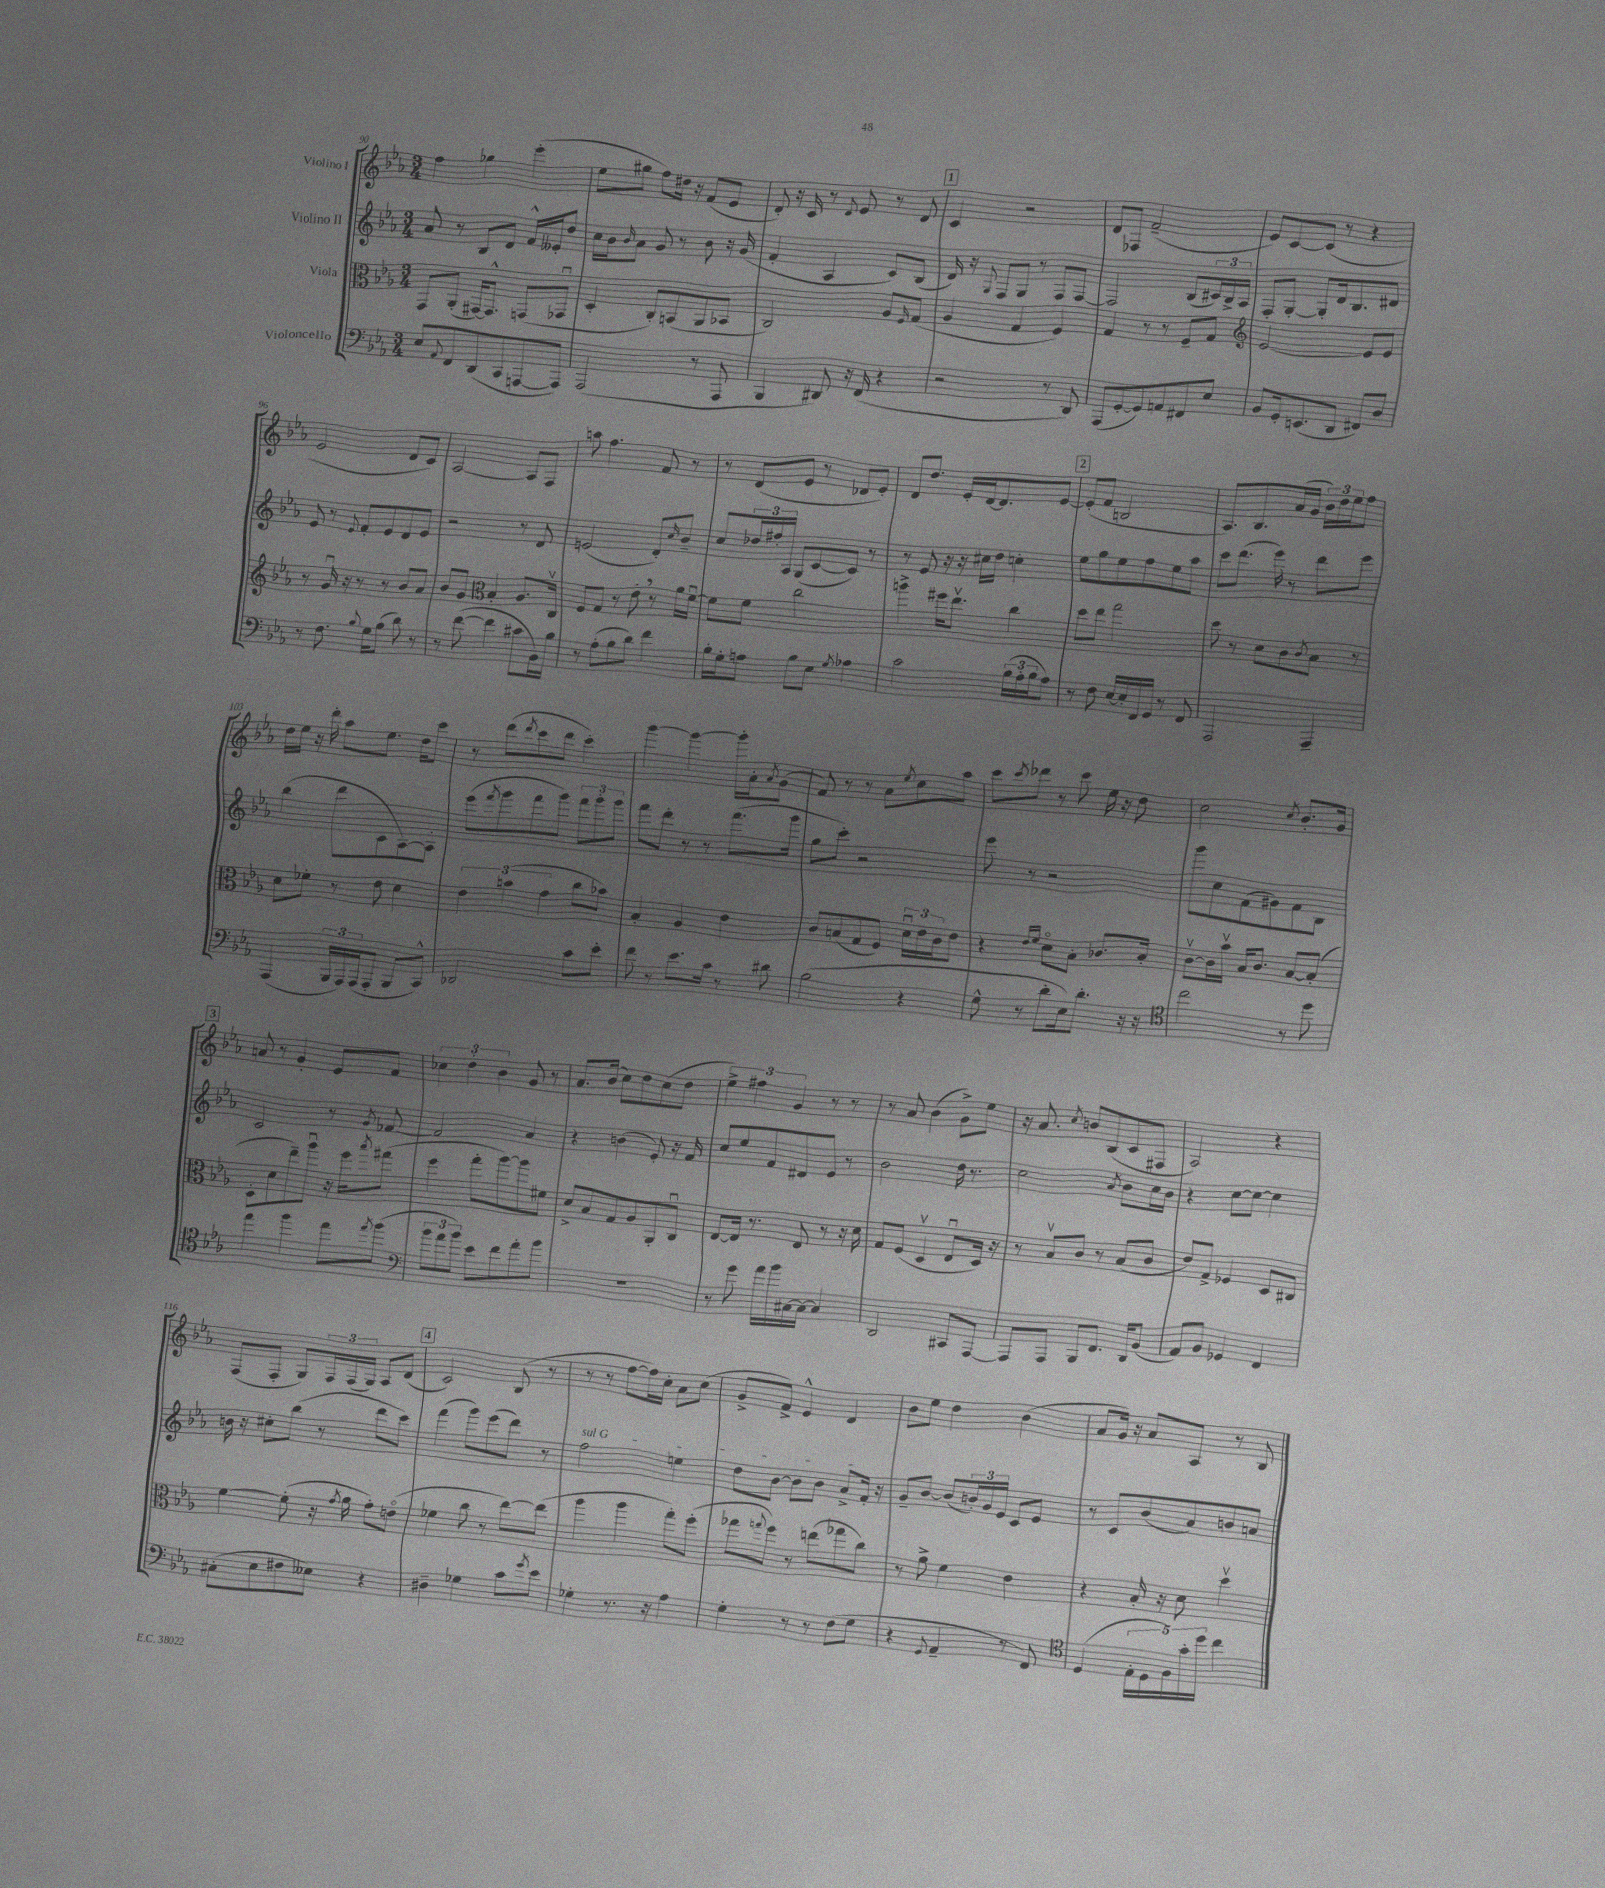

**kern	**kern	**kern	**kern
*part4	*part3	*part2	*part1
*staff4	*staff3	*staff2	*staff1
*I"Violoncello	*I"Viola	*I"Violino II	*I"Violino I
*clefF4	*clefC3	*clefG2	*clefG2
*k[b-e-a-]	*k[b-e-a-]	*k[b-e-a-]	*k[b-e-a-]
*M3/4	*M3/4	*M3/4	*M3/4
=90	=90	=90	=90
8E-/L	8GG/L	8a-/	4ff\
8qqAA-/	.	.	.
8FF/	(8AA-'/J	8r	.
(8DD/	[16GG#X/KL)	8B-/L	4gg-X\
.	8.GG#^^/J]	.	.
8CC/	.	8d/J	.
[8AAAn/	(8GGn/L	16f^^/LL	(4eee-'\
.	.	16e--X'/J	.
8AAA/J])	8GG-Xu/J	8dd/J	.
=91	=91	=91	=91
(2AAA-/	4D'/	16cc\LL	8ee-\L
.	.	16b-\J	.
.	.	16qqb-/	.
.	.	8a-\J	8gg#X\J
.	8C'/L)	8g/	8ff\L)
.	(8BBn/	8r	16dd#X\Jk
.	.	.	16r
8r	8AA-/	8b-\	(8f/L
8AAA-/	8BB-X/J	16r	8e-/J
.	.	(16g/	.
=92	=92	=92	=92
4BBB-/	2C/)	4f'/	8d'/)
.	.	.	16r
.	.	.	16c/
8DD#X/)	.	4A-/	8r
.	.	.	8qqd/
16r	.	.	8e-/
(16FF/	.	.	.
4r	8A-/L	8c/L)	8r
.	16qqF/	.	.
.	(8G/J	(8B-/J	8d/
!!LO:REH:place=s1:t=1
=93	=93	=93	=93
2r	4A-/	16d/)	4c/
.	.	16r	.
.	.	8qqG/	.
.	.	8F/L	.
.	4G/	8G/J	2r
.	.	8r	.
8r	4F/)	8F/L	.
8DD/)	.	[8F/J	.
=94	=94	=94	=94
(8AAA-/L	4G/	2F/]	8d/L
[8GG'/	.	.	8F-X/J
8GG/])	8r	.	(2f~/
8AAn/	8r	.	.
8FF#X/	8F~/L	(8B-/L	.
8E-/J	8G/J	24c#X/L)	.
.	.	24B-^/	.
.	.	24A-/JJ	.
=95	=95	=95	=95
*	*clefG2	*	*
8BB-/L	[2e-/	8F'/L	8e-/L)
16GG'/k	.	[8G'/J	[8c/
(8.EEn/	.	.	.
.	.	8G'/L]	(8c/J]
8DD/J	.	16d/k	8r
.	.	8.B-/	.
8FF#X/L)	8e-/L]	.	4r
8D/J	8e-/J	8d#X/J	.
!!LO:LB:g=z
=96	=96	=96	=96
8r	8r	8e-/	2e-/
8.F\	16gu/	8r	.
.	16r	.	.
.	.	8qqe-/	.
.	8r	8f'/L	.
8qqB-/	.	.	.
16G\KL	.	.	.
(8B-\J	8r	8e-/	.
8d\)	8b-/L	8d/	8d/L
8r	8a-/J	8e-/J	8c/J)
=97	=97	=97	=97
8r	8b-/L	2r	[2A-/
([8f\	8g/J	.	.
*	*clefC3	*	*
4f\]	4B-'/	.	.
8c#X\L	8.A-/L	8r	8A-/L]
16BB-\L)	.	8d/	8F/J
16B-\JJ	16Cv/Jk	.	.
=98	=98	=98	=98
8r	8F/L	(2en/	8aan\
(8A-'\L	8G/J	.	4.ff\
8B-\	8r	.	.
8d\J)	8e-',\	.	.
4f\	8r	8d'/L)	8f/
.	.	16qqcc/	.
.	16a-\LL	8b-~/J	8r
.	[16fu\JJ	.	.
=99	=99	=99	=99
16B-'\LL	8f\L]	8cc/L	8r
16G'\J	.	.	.
8An\J	8f\J	24dd-X/L	(8d/L
.	.	24ff#X'/	.
.	.	24A-/JJ	.
8B-\L	2cc\	(8G/L	8e-/J
8E-\J	.	[8c/	8r
8qG/	.	.	.
4A-X\	.	8c/J])	8d-X/L
.	.	8r	8e-'/J)
=100	=100	=100	=100
2c\	4aan^\	8r	8d/L
.	.	8e-/	8.dd/J
.	16ff#X\KL	16r	.
.	8.ee-v\J	16r	16e-'/LL
.	.	16cc#X\LL	[16d/J
.	.	16dd\JJ	8.d/]
(24B-\LL	4cc\	4ccn'\	.
24A-'\	.	.	.
24B-\J	.	.	.
8A-\J)	.	.	[8e-/J
!!LO:REH:place=s1:t=2
=101	=101	=101	=101
8r	8dd\L	8ee-\L	(8e-'/L]
8F\	8ee-\J	8gg\	8f/J
[16E-/LL	2gg\	8ee-\	2Bn/
16E-'/]	.	.	.
16FF/	.	8ff\	.
16GG/JJ	.	.	.
8r	.	8ee-\	.
8FF/	.	8aa-\J	.
=102	=102	=102	=102
2AAA-/	8dd\	8ccc\L	8.A-/L)
.	8r	(8.ddd\J	.
.	.	.	8.B-/
.	8d\L	.	.
.	.	16eee-\)	.
.	8c\	8r	(16a-/L
.	.	.	16g/JJ
.	8qc/	.	.
4AAA-~/	8B-\J	8ddd\L	24b-\LL)
.	.	.	24dd\
.	.	.	24ee-\J
.	8r	8eee-\J	8ff\J
!!LO:LB:g=z
=103	=103	=103	=103
(4AAA-/	8d\L	(4bb-\	16dd\LL
.	.	.	16ee-\JJ
.	8f-X'\J	.	16r
.	.	.	16ddd'\
24BBB-/LL	8r	8ddd\L	8aa-\L
24AAA-/)	.	.	.
(24AAA-/J	.	.	.
8AAA-'/J	8e-\	8c\	8.ee-\J
8BBB-/L	4d\	[8A-\)	.
.	.	.	16dd\KL
8CC^^/J)	.	8A-'\J]	8ccc\J
=104	=104	=104	=104
2DD-X/	6e-\	(8eee-\L	8r
.	.	8qfff/	.
.	.	8ggg\	(8ddd\L
.	(6bn\	.	.
.	.	.	8qddd/
.	.	8fff\	8ccc\
.	6g\	.	.
.	.	8ggg\J)	8ddd\J
8c\L	8cc\L	12fff\L	4ccc'\)
.	.	12ggg'\	.
8e-'\J	8b-X\J)	.	.
.	.	12ggg\J	.
=105	=105	=105	=105
8f\	4B-'/	8fff\L	[4ggg\
8r	.	8ddd'\J	.
8.e-\L	4A-/	8r	4ggg\_
.	.	8r	.
16c\Jk	.	.	.
8r	4e-\	(8.fff\L	16ggg'\LL]
.	.	.	16a-'\J
.	.	.	8qa-/
8d#X\	.	.	(8g\J
.	.	16ggg\Jk	.
=106	=106	=106	=106
(2B-\	8c/L	8gg\L	8f/)
.	(8Bn/	8ccc'\J)	8r
.	8G/	2r	8r
.	8F/J)	.	8a-\L
.	.	.	8qee-/
4r	24du\LL	.	8cc\
.	24e-\	.	.
.	24c\J	.	.
.	8e-\J	.	8aa-\J
=107	=107	=107	=107
8G^^\	4r	8eee-\	8ccc\L
.	.	.	8qccc/
8r	.	8r	8ddd-X\J
.	16qqe-/LL	.	.
.	16qqf/JJ	.	.
8d'\L	8d\L	2r	8r
16E-\k)	8B-'\J	.	8ccc\
8.d'\J	.	.	.
.	8.c-X/L	.	16ee-\
.	.	.	16r
16r	.	.	8dd\
16r	16B-'/Jk	.	.
=108	=108	=108	=108
*clefC4	*	*	*
2cc\	[8cv\L	8ggg\L	2cc\
.	16c\L]	8cc\	.
.	16b-v\JJ	.	.
.	16B-/KL	(8f\	.
.	8.c/J	.	.
.	.	8g#X\)	.
.	.	.	8qcc/
8r	[8B-/L	8f\	8.b-'/L
8dd\	(8B-'/J]	8B-\J	.
.	.	.	16g/Jk
!!LO:LB:g=z
!!LO:REH:place=s1:t=3
=109	=109	=109	=109
4ee-\	8D'\L	2c/	8an/
.	8d\	.	8r
4ff\	8ee-~\)	.	4g'/
.	8aa-u\J	.	.
8ee-\L	16r	8r	8e-/L
.	16ff\KL	.	.
8qee-/	8qbb-/	8qg/	.
(8ff\J	(8gg#X\J	[8f-X/	8f/J
=110	=110	=110	=110
*clefF4	*	*	*
12b-\L	4ff\	2f-/]	6cc-X\
12a-\	.	.	.
12b-\J)	.	.	6dd'\
8e-\L	8gg'\L	.	.
.	.	.	6b-\
8f\	[8aa-\)	.	.
8a-'\	8aa-\]	4a-/	8g/
8b-\J	8f#X\J	.	8r
=111	=111	=111	=111
2.r	8d^/L	4r	8.a-/L
.	8B-/	.	.
.	.	.	(16b-/Jk
.	8G/	(4bn\	8cc\L)
.	8A-/	.	8dd\
.	8AA-'/	8e-'/)	(8cc\
.	8Cu/J	16r	8dd\J
.	.	16f/	.
=112	=112	=112	=112
8r	[8E-/L	8cc/L	6ee-^\)
8g\	16E-/Jk]	8ee-/	.
.	.	.	6ff#X\
.	8.r	.	.
16a-\LL	.	8f/	.
16b-\	.	.	.
.	.	.	6g/
[16C#X\	8E-/	8d#X/	.
16C#\JJ_	.	.	.
4C#/]	8r	8e-/J	8r
.	16r	8r	8r
.	16d\	.	.
=113	=113	=113	=113
2DD/	8G/L	2b-\	8r
.	(8F/J	.	8a-/
.	4Dv/	.	(4b-\
8CC#X/L	8E-u/L	16dd\	8g^\L)
.	.	8.r	.
[8AAA-/J	16D/Jk)	.	8ee-\J
.	16r	.	.
=114	=114	=114	=114
8AAA-/L]	8r	2cc\	16r
.	.	.	8.a-/
8AAA-/J	8B-v/L	.	.
.	.	.	8qcc/
8BBB-/L	8c/J	.	8bn/L
8.FF/J	8r	.	(8B-/
.	.	8qa-/	.
.	(8B-/L	8b-\L	8c/
16DD/KL	.	.	.
(8BB-/J	8c/J	16cc\L	8F#X/J
.	.	16b-\JJ	.
=115	=115	=115	=115
8AA-/L)	8e-/L)	4r	2A-/)
8BB-/J	8G^/J	.	.
4GG-X/	4F-X/	[8cc\L	.
.	.	8cc\J_	.
4FF/	8D/L	4cc\]	4r
.	8C#X/J	.	.
!!LO:LB:g=z
=116	=116	=116	=116
(8C#X'\L	[4f\	16bn\	(8F/L
.	.	16r	.
8E-\	.	8cc#X'\L	8F'/J
8F#X\	(8f'\]	(8bb-\J	8G/L)
8E--X\J)	16r	8r	24F/L
.	.	.	(24F/
.	8qg/	.	.
.	16a-\	.	.
.	.	.	24G/JJ)
4r	8g'\L)	8ddd\L	8A-/L
.	(8en\J	8ccc\J)	(8d/J
!!LO:REH:place=s1:t=4
=117	=117	=117	=117
4D#X~\	4f-X\	(4fff\	2c/)
4G-X\	8cc\	8ggg\L)	.
.	8r	(8eee-\	.
8c\L	[8ee-\L)	8ddd\J)	(8B-/
8qg/	.	.	.
8e-\J	(8ee-\J]	8r	8r
=118	=118	=118	=118
!	!	!LO:TX:a:i:t=sul G	!
4G-X'\	4aa-\	2ff\	8r
.	.	.	8r
8.r	4aa-\	.	[8ff\L
.	.	.	16ff\L])
16r	.	.	16cc'\JJ
4A-\	8gg'\L)	4een\	8a-\L
.	(8ff'\J	.	(8cc\J
=119	=119	=119	=119
4G'\	8gg-X\L	8dd\L	8g^/L
.	8qqggn/	.	.
.	8ff\J)	[8b-\J	8f^/J)
8r	8r	8b-\L]	4e-^^/
8r	(8een\L	8b-\J	.
(8F\L	8gg-X\	8a-^/L	4d/
8G\J	8cc\J)	16f'/Jk	.
.	.	16r	.
=120	=120	=120	=120
4r	8r	8g~/L	8b-\L
.	8a-^\	[8b-/J	8ee-\J
8qqGG/	.	.	.
4AA-~/	4f\	(8b-/L]	4dd\
.	.	24bn'/L)	.
.	.	24g/	.
.	.	24e-/JJ	.
8r	4e-\	8c/L	(4b-\
8FF/)	.	8e-/J	.
=121	=121	=121	=121
*clefC4	*	*	*
(4D/	4r	8r	8a-/L
.	.	8c/L	16g/Jk)
.	.	.	16r
20E-'\LL	16B-'/	(8b-/	8a-/L
20D\	.	.	.
.	16r	.	.
20F\)	.	.	.
.	8d\	8a-/)	8A-/J
20g'\	.	.	.
20dd\JJ	.	.	.
4cc\	4ddv\	8bn/	8r
.	.	8an/J	8B-/
==	==	==	==
*-	*-	*-	*-
